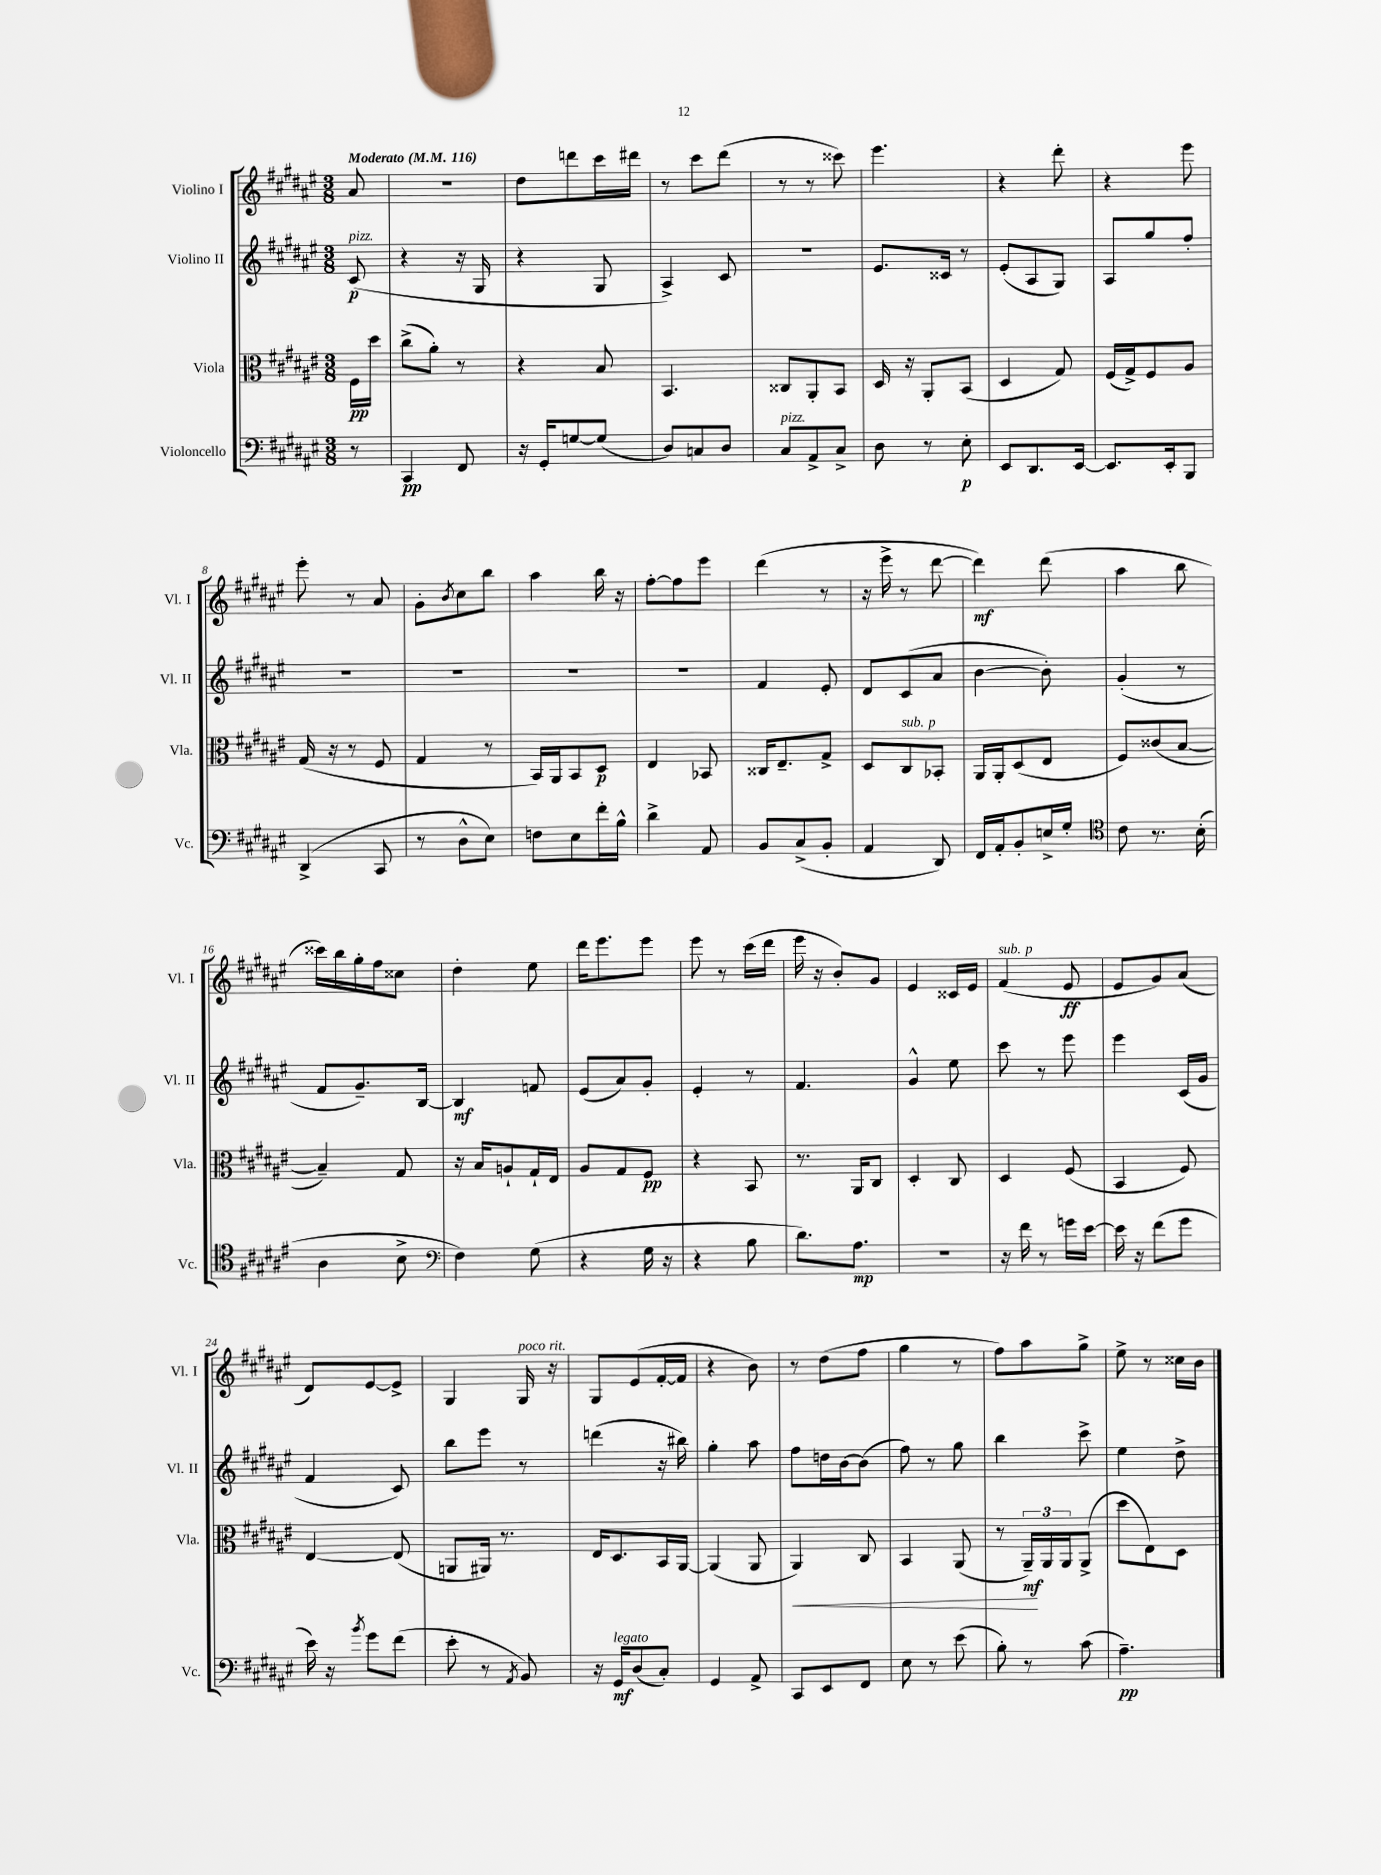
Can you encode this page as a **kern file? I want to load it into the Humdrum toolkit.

**kern	**kern	**kern	**kern
*staff4	*staff3	*staff2	*staff1
*clefF4	*clefC3	*clefG2	*clefG2
*k[f#c#g#d#a#e#]	*k[f#c#g#d#a#e#]	*k[f#c#g#d#a#e#]	*k[f#c#g#d#a#e#]
*M3/8	*M3/8	*M3/8	*M3/8
*MM116	*MM116	*MM116	*MM116
8r	16F#	(8c#	8a#
.	16dd#	.	.
=	=	=	=
4CC#	(8cc#^	4r	4.r
.	8a#')	.	.
8FF#	8r	16r	.
.	.	16G#	.
=	=	=	=
16r	4r	4r	8dd#
16GG#'	.	.	.
[8G	.	.	8ddd
(8G]	8B	8G#	16ccc#
.	.	.	16ddd#
=	=	=	=
8D#)	4.BB	4A#^)	8r
8C	.	.	8ccc#
8D#	.	8c#	(8ddd#
=	=	=	=
8C#	8C##	4.r	8r
8AA#^	8AA#'	.	8r
8C#^	8BB	.	8ccc##)
=	=	=	=
8D#	16D#	8.e#	4.eee#
.	16r	.	.
8r	8AA#'	.	.
.	.	16c##	.
8E#'	(8BB	8r	.
=	=	=	=
8EE#	4D#	(8e#'	4r
8.DD#	.	8A#	.
.	8G#)	8G#)	8ddd#'
[16EE#	.	.	.
=	=	=	=
8.EE#]	(16F#	8A#	4r
.	16G#^)	.	.
.	8F#	8gg#	.
16EE#'	.	.	.
8BBB	8A#	8ff#'	8eee#
=	=	=	=
(4DD#^	(16G#	4.r	8eee#'
.	16r	.	.
.	8r	.	8r
8CC#	8F#	.	8a#
=	=	=	=
8r	4G#	4.r	8g#'
.	.	.	8qb
8D#^^	.	.	8cc#
8E#)	8r	.	8bb
=	=	=	=
8F	16BB)	4.r	4aa#
.	16AA#	.	.
8E#	8BB	.	.
16f#'	8D#	.	16bb
16B^^	.	.	16r
=	=	=	=
4d#^	4E#	4.r	[8ff#'
.	.	.	8ff#]
8AA#	8BB-	.	8eee#
=	=	=	=
8BB	16C##	4f#	(4ddd#
.	8.E#~	.	.
(8C#^	.	.	.
8BB'	8G#^	8e#'	8r
=	=	=	=
4AA#	8D#	8d#	16r
.	.	.	16eee#^
.	8C#	(8c#	8r
8DD#)	8BB-'	8a#	[8ddd#
=	=	=	=
16FF#	16AA#	[4b	4ddd#])
16AA#'	16AA#'	.	.
8BB'	(8D#	.	.
16E^	8E#	8b'])	(8ddd#
16G#'	.	.	.
=	=	=	=
*clefC4	*	*	*
8c#	8F#)	(4g#'	4aa#
8.r	(8c##	.	.
.	[8B	8r	8bb
(16B'	.	.	.
=	=	=	=
4A#	4B~])	8f#	16ccc##)
.	.	.	16bb
.	.	8.g#~)	16gg#'
.	.	.	16ff#
8B^	8G#	.	8cc##
.	.	[16B	.
=	=	=	=
*clefF4	*	*	*
4F#)	16r	4B]	4dd#'
.	16B	.	.
.	8A`	.	.
(8G#	16G#`	8f	8ee#
.	16E#	.	.
=	=	=	=
4r	8A#	(8e#	16ddd#
.	.	.	8.eee#
.	8G#	8a#)	.
16G#	8F#	8g#'	8eee#
16r	.	.	.
=	=	=	=
4r	4r	4e#'	8eee#
.	.	.	8r
8B	8BB	8r	(16ccc#
.	.	.	16ddd#
=	=	=	=
8.d#)	8.r	4.f#	16eee#
.	.	.	16r
.	.	.	8b')
8.A#	16AA#	.	.
.	8C#	.	8g#
=	=	=	=
4.r	4D#'	4g#^^	4e#
.	8C#	8ee#	16c##
.	.	.	16e#
=	=	=	=
16r	4D#	8ccc#	(4f#
16f#	.	.	.
8r	.	8r	.
16g	(8F#	8eee#	8e#
[16e#	.	.	.
=	=	=	=
16e#]	4BB	4eee#	8e#
16r	.	.	.
(8f#	.	.	8g#)
8g#	8F#)	(16c#	(8a#
.	.	16g#	.
=	=	=	=
16e#)	[4E#	4f#	8d#)
16r	.	.	.
8qb	.	.	.
8g#	.	.	[8e#
(8f#	(8E#]	8c#)	8e#^]
=	=	=	=
8e#'	8AA	8bb	4G#
8r	16AA#)	8eee#	.
.	8.r	.	.
8qAA#	.	.	.
8BB)	.	8r	16G#
.	.	.	16r
=	=	=	=
16r	16E#	(4ddd	8G#
16GG#	8.D#	.	.
(8D#	.	.	(8e#
8C#')	16BB	16r	[16f#'
.	[16AA#	16bb#)	16f#]
=	=	=	=
4GG#	(4AA#]	4gg#'	4r
8AA#^	8AA#	8aa#	8b)
=	=	=	=
8CC#	4AA#)	8ff#	8r
8EE#	.	16dd	(8dd#
.	.	[16b	.
8FF#	8C#	(8b]	8ff#
=	=	=	=
8E#	4BB	8ff#)	4gg#
8r	.	8r	.
(8e#	(8AA#	8gg#	8r
=	=	=	=
8B')	8r	4bb	8ff#)
8r	24AA#~)	.	8aa#
.	24AA#	.	.
.	24AA#	.	.
(8c#	(8AA#^	8ccc#^	8gg#^
=	=	=	=
4.A#~)	8dd#	4ee#	8ee#^
.	8E#)	.	8r
.	8D#	8dd#^	16cc##
.	.	.	16b
==	==	==	==
*-	*-	*-	*-
